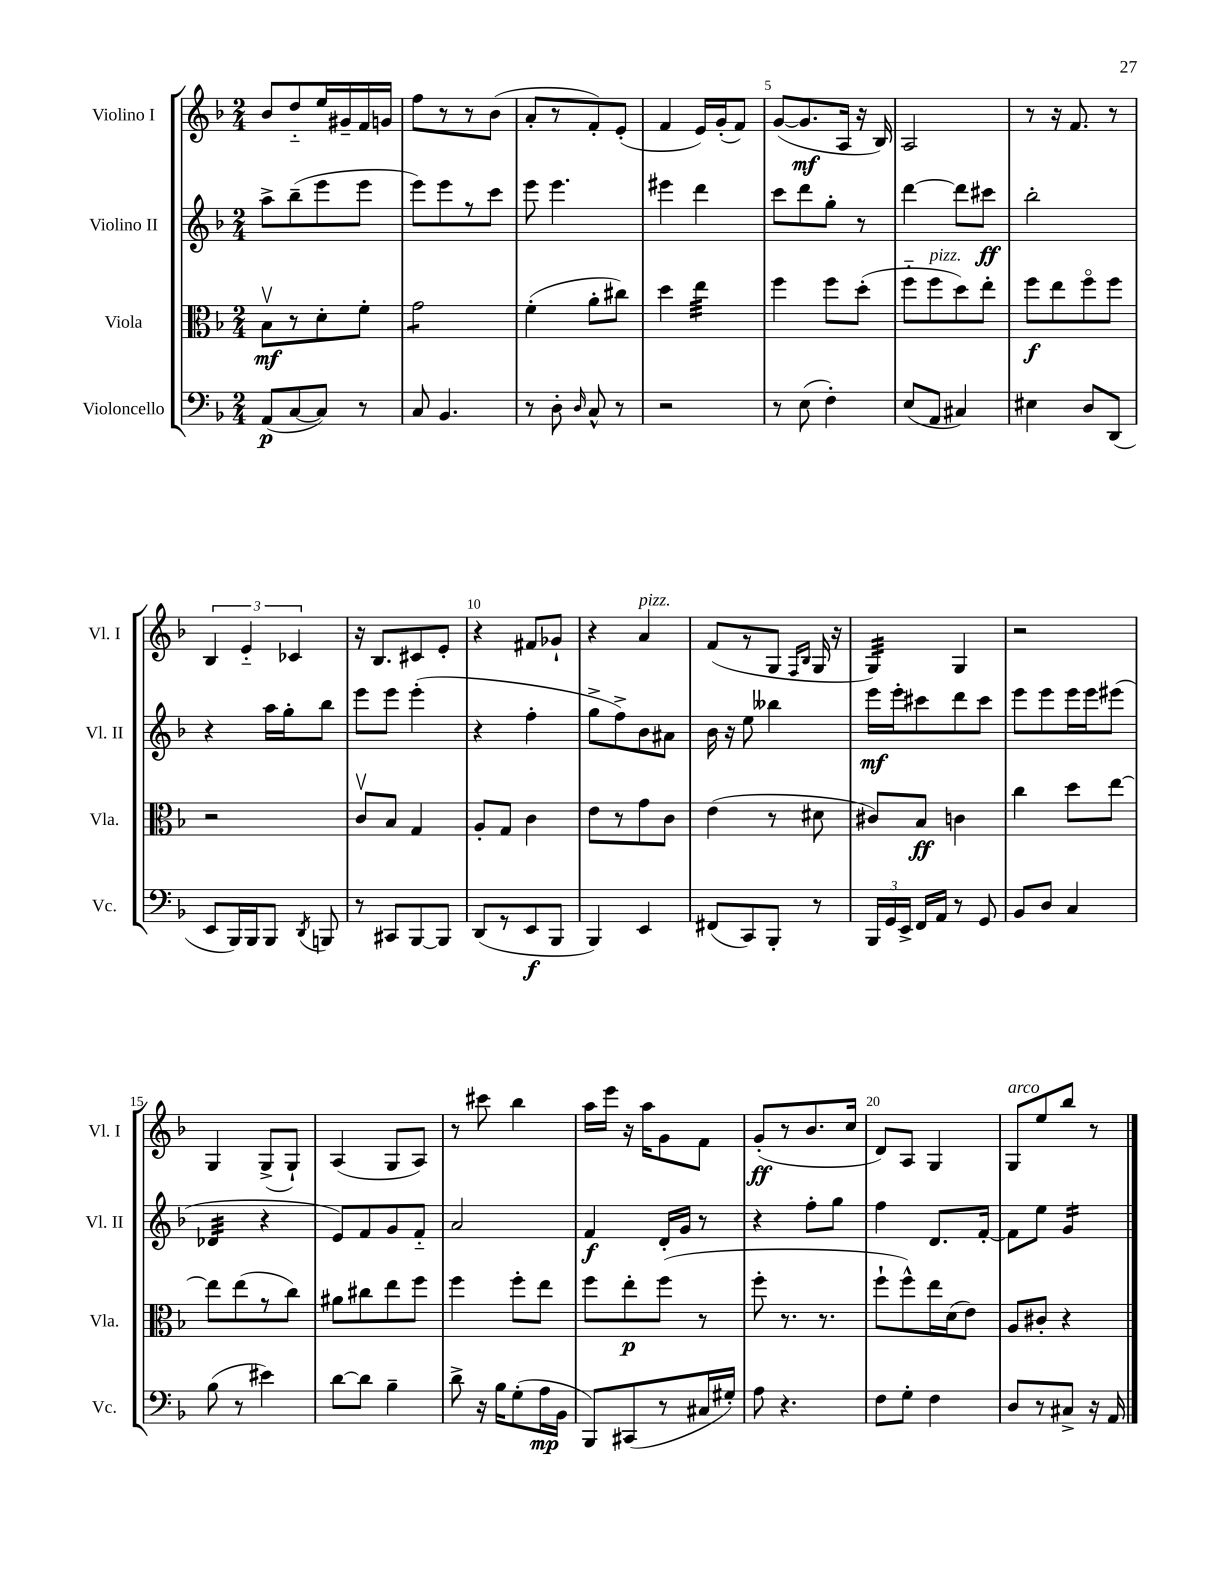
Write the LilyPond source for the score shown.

<<
\new StaffGroup <<
\new Staff = "s0" \with { instrumentName = "Violino I" shortInstrumentName = "Vl. I" } {
    \clef treble \key f \major \numericTimeSignature \time 2/4
    \autoBeamOff bes'8[ d''8-_ e''16 gis'16-- f'16 g'16] |
    f''8[ r8 r8 bes'8]( |
    a'8[-. r8 f'8-.) e'8]-.( |
    f'4 e'16[) g'16-.( f'8]) |
    g'8[~( g'8.\mf a16] r16 bes16) |
    a2 |
    r8 r16 f'8. r8 |
    \tuplet 3/2 { bes4 e'4-_ ces'4 } |
    r16 bes8.[ cis'8 e'8]-. |
    r4 fis'8[ ges'8]-! |
    r4 a'4^\markup { \italic "pizz." } |
    f'8[( r8 g8] \grace { f16[ bes16] } g16 r16 |
    g4:32) g4 |
    r2 |
    g4 g8[->( g8]-!) |
    a4( g8[ a8]) |
    r8 cis'''8 bes''4 |
    a''16[ e'''16] r16 a''16[ g'8 f'8] |
    g'8[-.\ff( r8 bes'8. c''16] |
    d'8[) a8] g4 |
    g8[^\markup { \italic "arco" } e''8 bes''8] r8 \bar "|." |
}
\new Staff = "s1" \with { instrumentName = "Violino II" shortInstrumentName = "Vl. II" } {
    \clef treble \key f \major \numericTimeSignature \time 2/4
    \autoBeamOff a''8[-> bes''8--( e'''8 e'''8] |
    e'''8[) e'''8 r8 c'''8] |
    e'''8 e'''4. |
    eis'''4 d'''4 |
    c'''8[ d'''8 g''8]-. r8 |
    d'''4~ d'''8[ cis'''8]\ff |
    bes''2-. |
    r4 a''16[ g''16-. bes''8] |
    e'''8[ e'''8] e'''4-.( |
    r4 f''4-. |
    g''8[-> f''8->) bes'8 ais'8] |
    bes'16 r16 e''8 beses''4 |
    e'''16[\mf e'''16-. cis'''8 d'''8 cis'''8] |
    e'''8[ e'''8 e'''16 e'''16 eis'''8]( |
    des'4:32 r4 |
    e'8[) f'8 g'8 f'8]-_ |
    a'2 |
    f'4\f d'16[-. g'16] r8 |
    r4 f''8[-. g''8] |
    f''4 d'8.[ f'16]~-. |
    f'8[ e''8] g'4:16 \bar "|." |
}
\new Staff = "s2" \with { instrumentName = "Viola" shortInstrumentName = "Vla." } {
    \clef alto \key f \major \numericTimeSignature \time 2/4
    \autoBeamOff bes8[\upbow\mf r8 d'8-. f'8]-. |
    g'2:8 |
    f'4-.( a'8[-. cis''8]) |
    d''4 e''4:32 |
    f''4 f''8[ d''8]-.( |
    f''8[-_ f''8^\markup { \italic "pizz." } d''8) e''8]-. |
    f''8[\f e''8 f''8\flageolet f''8] |
    r2 |
    c'8[\upbow bes8] g4 |
    a8[-. g8] c'4 |
    e'8[ r8 g'8 c'8] |
    e'4( r8 dis'8 |
    cis'8[) bes8]\ff c'4 |
    c''4 d''8[ e''8]~ |
    e''8[ e''8( r8 c''8]) |
    ais'8[ cis''8 e''8 f''8] |
    f''4 f''8[-. e''8] |
    f''8[ e''8-.\p f''8]( r8 |
    f''8-. r8. r8. |
    f''8[-! f''8-^) e''16 d'16( e'8]) |
    a8[ cis'8]-. r4 \bar "|." |
}
\new Staff = "s3" \with { instrumentName = "Violoncello" shortInstrumentName = "Vc." } {
    \clef bass \key f \major \numericTimeSignature \time 2/4
    \autoBeamOff a,8[\p( c8~ c8]) r8 |
    c8 bes,4. |
    r8 d8-. \grace { d16 } c8-^ r8 |
    r2 |
    r8 e8( f4-.) |
    e8[( a,8] cis4) |
    eis4 d8[ d,8]( |
    e,8[ bes,,16) bes,,16 bes,,8] \acciaccatura { d,8 } b,,8 |
    r8 cis,8[ bes,,8~ bes,,8] |
    d,8[( r8 e,8\f bes,,8] |
    bes,,4) e,4 |
    fis,8[( c,8) bes,,8]-. r8 |
    \tuplet 3/2 { bes,,16[ g,16 e,16]-> } f,16[ a,16] r8 g,8 |
    bes,8[ d8] c4 |
    bes8( r8 eis'4) |
    d'8[~ d'8] bes4-- |
    d'8-> r16 bes16[ g8-.( a16\mp bes,16] |
    bes,,8[) cis,8( r8 cis16 gis16]-.) |
    a8 r4. |
    f8[ g8]-. f4 |
    d8[ r8 cis8]-> r16 a,16 \bar "|." |
}
>>
>>
\layout { \context { \Score \override BarNumber.break-visibility = ##(#f #t #t) barNumberVisibility = #(every-nth-bar-number-visible 5) } }
